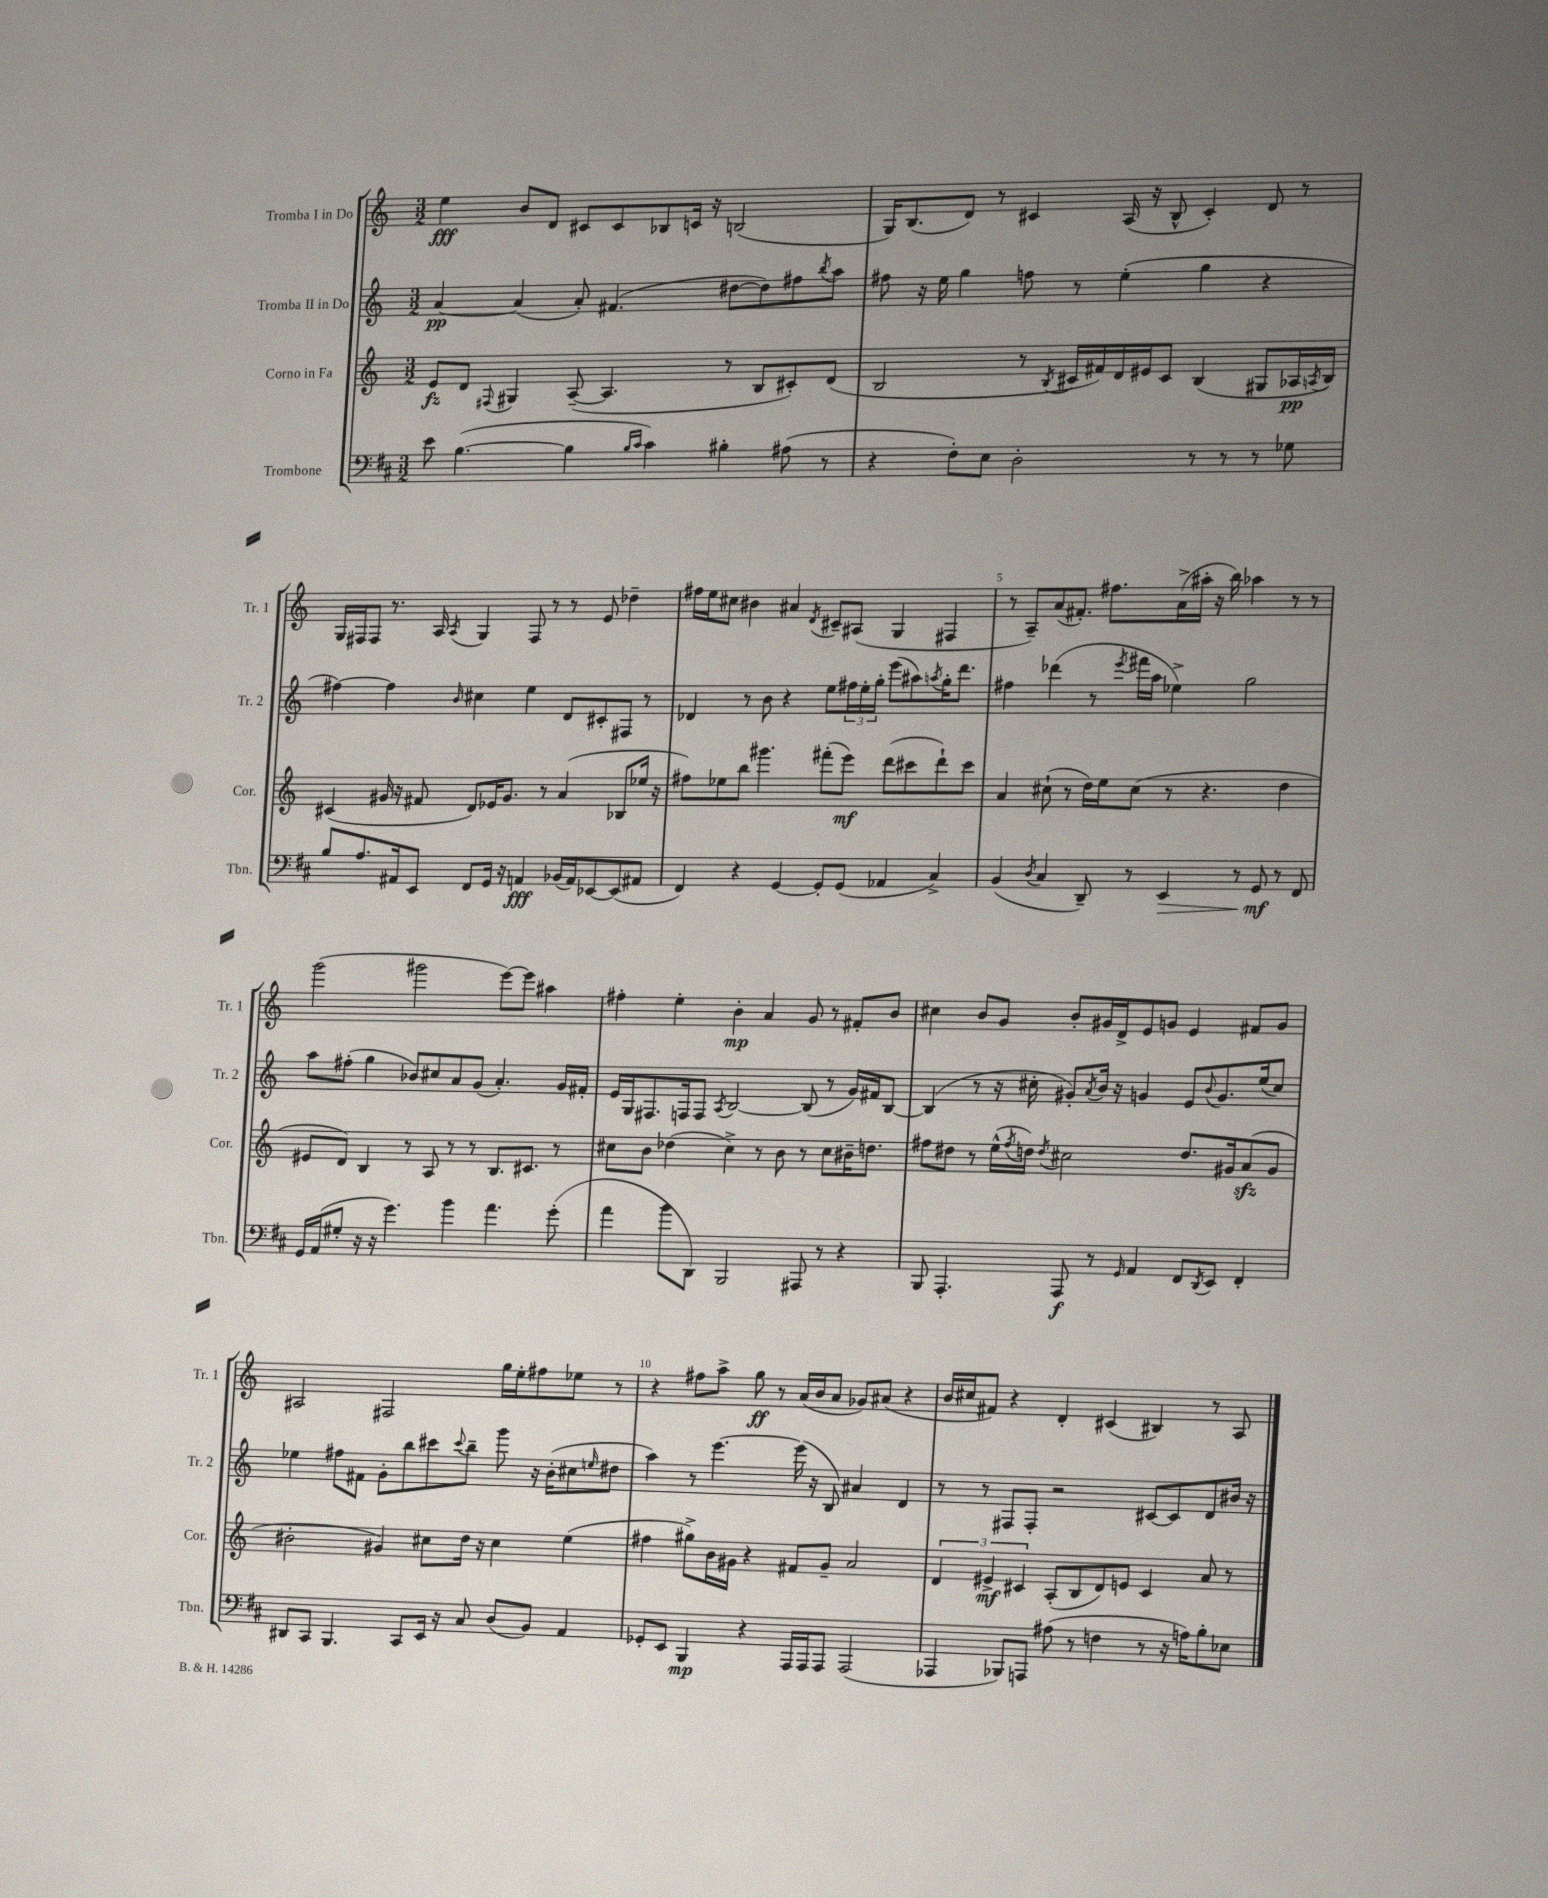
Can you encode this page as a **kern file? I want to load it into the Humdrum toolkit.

**kern	**kern	**kern	**kern
*staff4	*staff3	*staff2	*staff1
*clefF4	*clefG2	*clefG2	*clefG2
*k[f#c#]	*k[]	*k[]	*k[]
*M3/2	*M3/2	*M3/2	*M3/2
8e\	8e/L	[4a/	4ee\
([4.B\	8d/J	.	.
.	8qqF#/	.	.
.	4G#/	(4a/]	8b/L
.	.	.	8d/J
4B\]	([8A~/	8a'/)	8c#/L
.	4.A/]	(4.f#/	8c#/
16qqB/LL	.	.	.
16qqc#/JJ	.	.	.
4c#\)	.	.	8B-/
.	.	.	16c/Jk
.	.	.	16r
4B#'\	8r	[8dd#\L	(2B/
.	8B/L	8dd#\])	.
(8A#\	8c#'/)	8ff#\	.
.	.	8qbb/	.
8r	(8d/J	8aa\J	.
=	=	=	=
4r	2B/	8ff#\	16G/LK)
.	.	.	(8.B/
.	.	16r	.
.	.	16ee\	.
8F#'\L)	.	4gg\	8d/J)
8E\J	.	.	8r
2D'\	8r	8ff\	4c#/
.	8qB/	.	.
.	16c#/LL	8r	.
.	16f#/)	.	.
.	16d/	(4ee'\	(16A/
.	16e#/J	.	16r
.	8c#/J	.	8B^^/
8r	(4B/	4gg\	4c#'/)
8r	.	.	.
8r	8G#/L	4r	8d/
8G-\	16A-/L	.	8r
.	8qA/	.	.
.	16B/JJ)	.	.
=	=	=	=
8B/L	(4c#/	[4ff#\)	16G/LL
.	.	.	16F#/J
8.A/	.	.	8F#/J
.	16g#/	4ff#\]	8.r
16AA#/k	16r	.	.
8EE/J	8f#/	.	.
.	.	.	16A/
.	.	16qqb/	8qA/
8FF#/L	8d/L)	4cc#\	4G/
16GG/Jk	16e-/K	.	.
16r	8.g#/J	.	.
4AA/	.	4ee\	8F#/
.	8r	.	8r
(16BB-/LL	(4a/	8d/L	8r
16AA/J)	.	.	.
[8EE-/	.	8c#'/	8e/
(8EE-/]	8B-/L	8F#/J	4dd-~\
8AA#/J	16ee-/Jk	8r	.
.	16r	.	.
=	=	=	=
4FF#/)	8ff#\L)	4d-/	16ff#\LL
.	.	.	16ee\J
.	8ee-\	.	8cc#\J
4r	8bb\J	8r	4b#\
.	4.ggg#\	8b\	.
[4GG/	.	4r	4a#/
.	.	.	8qd/
8GG'/]L	(8fff#'\L	8ee\L	8c#~/L
(8GG/J	8eee\J)	24ff#\L	(8A#/J
.	.	24ee'\	.
.	.	24gg'\JJ	.
4AA-/	(8ddd\L	(8eee\L	4G/
.	8ccc#\	8aa#\)	.
.	.	8qaa/	.
4C#^/)	8ddd`\)	16gg'\K	4F#/
.	.	8.ddd\J	.
.	8ccc#\J	.	.
=	=	=	=
(4BB/	4a/	4ff#\	8r
.	.	.	8A~/L)
8qD/	.	.	.
4C#/	(8cc#`\	(4ddd-\	(8a/
.	8r	.	8.f#'/J)
8DD~/)	16dd\LL)	8r	.
.	16ee\J	.	8.ff#\L
.	.	8qeee/	.
8r	(8cc#\J	16fff#\LL	.
.	.	16aa\JJ	.
4EE/	8r	4ee-^\)	(16a^\L
.	.	.	16aa#'\JJ
.	4.r	.	16r
.	.	.	16bb\)
8r	.	2gg\	4aa-\
8GG/	.	.	.
8r	4dd\	.	8r
8FF#/	.	.	8r
=	=	=	=
16GG/LL	8e#/L	8aa\L	(2ggg\
(16AA/J	.	.	.
8G#'/J	8d/J)	(8ff#'\J	.
16r	4B/	4gg\	.
16r	.	.	.
4.g\)	.	.	.
.	8r	8b-/L)	2ggg#\
.	8A/	8cc#/	.
4b\	8r	8a/	.
.	8r	(8g/J	.
4.a\	8.B/L	4.a'/)	[8eee\L)
.	.	.	8eee\]J
.	8.c#/J	.	.
.	.	.	4aa#\
(8g'\	8r	16g/LL	.
.	.	16f#'/JJ	.
=	=	=	=
4a\	8cc#\L	16e/LL	4ff#'\
.	.	16G/J	.
.	8b\J	8.F#/	.
8b\L	(4dd-\	.	4ee'\
.	.	16F/k	.
8DD\J)	.	8F/J	.
.	.	8qA/	.
2BBB/	4cc#^\)	[2B/	4b'\
.	8r	.	4a/
.	8b\	.	.
8AAA#/	8r	(8B/]	8g/
8r	8cc#\L	8r	8r
4r	16b#~\K	16g/LL)	8f#'/L
.	8.dd\J	16f#/J	.
.	.	[8B/J	8b/J
=	=	=	=
8BBB/	8ff#\L	(4B/]	4cc#\
4.AAA'/	8dd#\J	.	.
.	8r	8r	8b/L
.	(16ee^^\LL	16r	8g/J
.	8qff#/	.	.
.	16dd\JJ)	16cc#'\	.
.	8qdd/	.	.
8AAA/	2cc#\	8g#'/L)	8b'/L
.	.	8qa/	.
8r	.	16b/Jk	16g#/L
.	.	16r	16d^/J
16qqGG/	.	.	.
4AA/	.	4g/	8e/
.	.	.	8g/J
8FF#/L	8.dd/L	8e/L	4e/
8qDD/	.	8qqb/	.
8EE/J	.	8.g/	.
.	16g#/k	.	.
4FF#'/	(8a/	.	8f#/L
.	.	(16ee/k	.
.	8g#/J	8cc#/J)	8g/J
=	=	=	=
8DD#/L	2b#'\	4ee-\	2A#/
8CC#/J	.	.	.
4.BBB/	.	8ff#\L	.
.	.	8f#\J	.
.	4g#/)	8g'\L	2F#/
8CC#/L	.	8bb\	.
16EE/Jk	8cc#\L	8ccc#\	.
16r	.	.	.
.	.	8qqccc#/	.
8C#/	16dd\Jk	8bb~\J	.
.	16r	.	.
(8D/L	4cc#\	8ggg\	16gg\LL
.	.	.	16ee'\J
8BB/J)	.	16r	8ff#\
.	.	(16b'\LK	.
4AA/	(4ee\	8cc#\	8ee-\J
.	.	16qqee/	.
.	.	8dd#\J	8r
=	=	=	=
8GG-'/L	4ff#\	4aa\)	4r
8EE/J	.	.	.
4BBB/	8gg#^\L)	8r	8ff#\L
.	16b\L	[4.eee\	8aa^\J
.	16g#\JJ	.	.
4r	4r	.	8gg\
.	.	.	8r
16AAA/LL	8f#/L	(16eee\]	(16a/LL
16AAA/J	.	16r	16b/J
8AAA/J	8g#~/J	8B/)	8a/J
(2AAA/	2a/	4a#/	8g-/L)
.	.	.	(8a#/J
.	.	4d/	4r
=	=	=	=
4AAA-/	6d/	8r	16b/LL
.	.	.	16cc#/J
.	.	8r	8f#/J)
.	6e#^/	.	.
8BBB-/L)	.	8F#/L	4r
.	6c#/	.	.
8AAA/J	.	8F#'/J	.
(8A#\	(8A'/L	2r	4d'/
8r	8B/	.	.
4F\	8d/)	.	(4c#/
.	8e/J	.	.
8r	4c#/	[8c#/L	4B#/)
16r	.	8c#/]	.
16A\LK)	.	.	.
8B'\	8a/	8d/	8r
8E-\J	8r	16b#/Jk	8A/
.	.	16r	.
==	==	==	==
*-	*-	*-	*-
